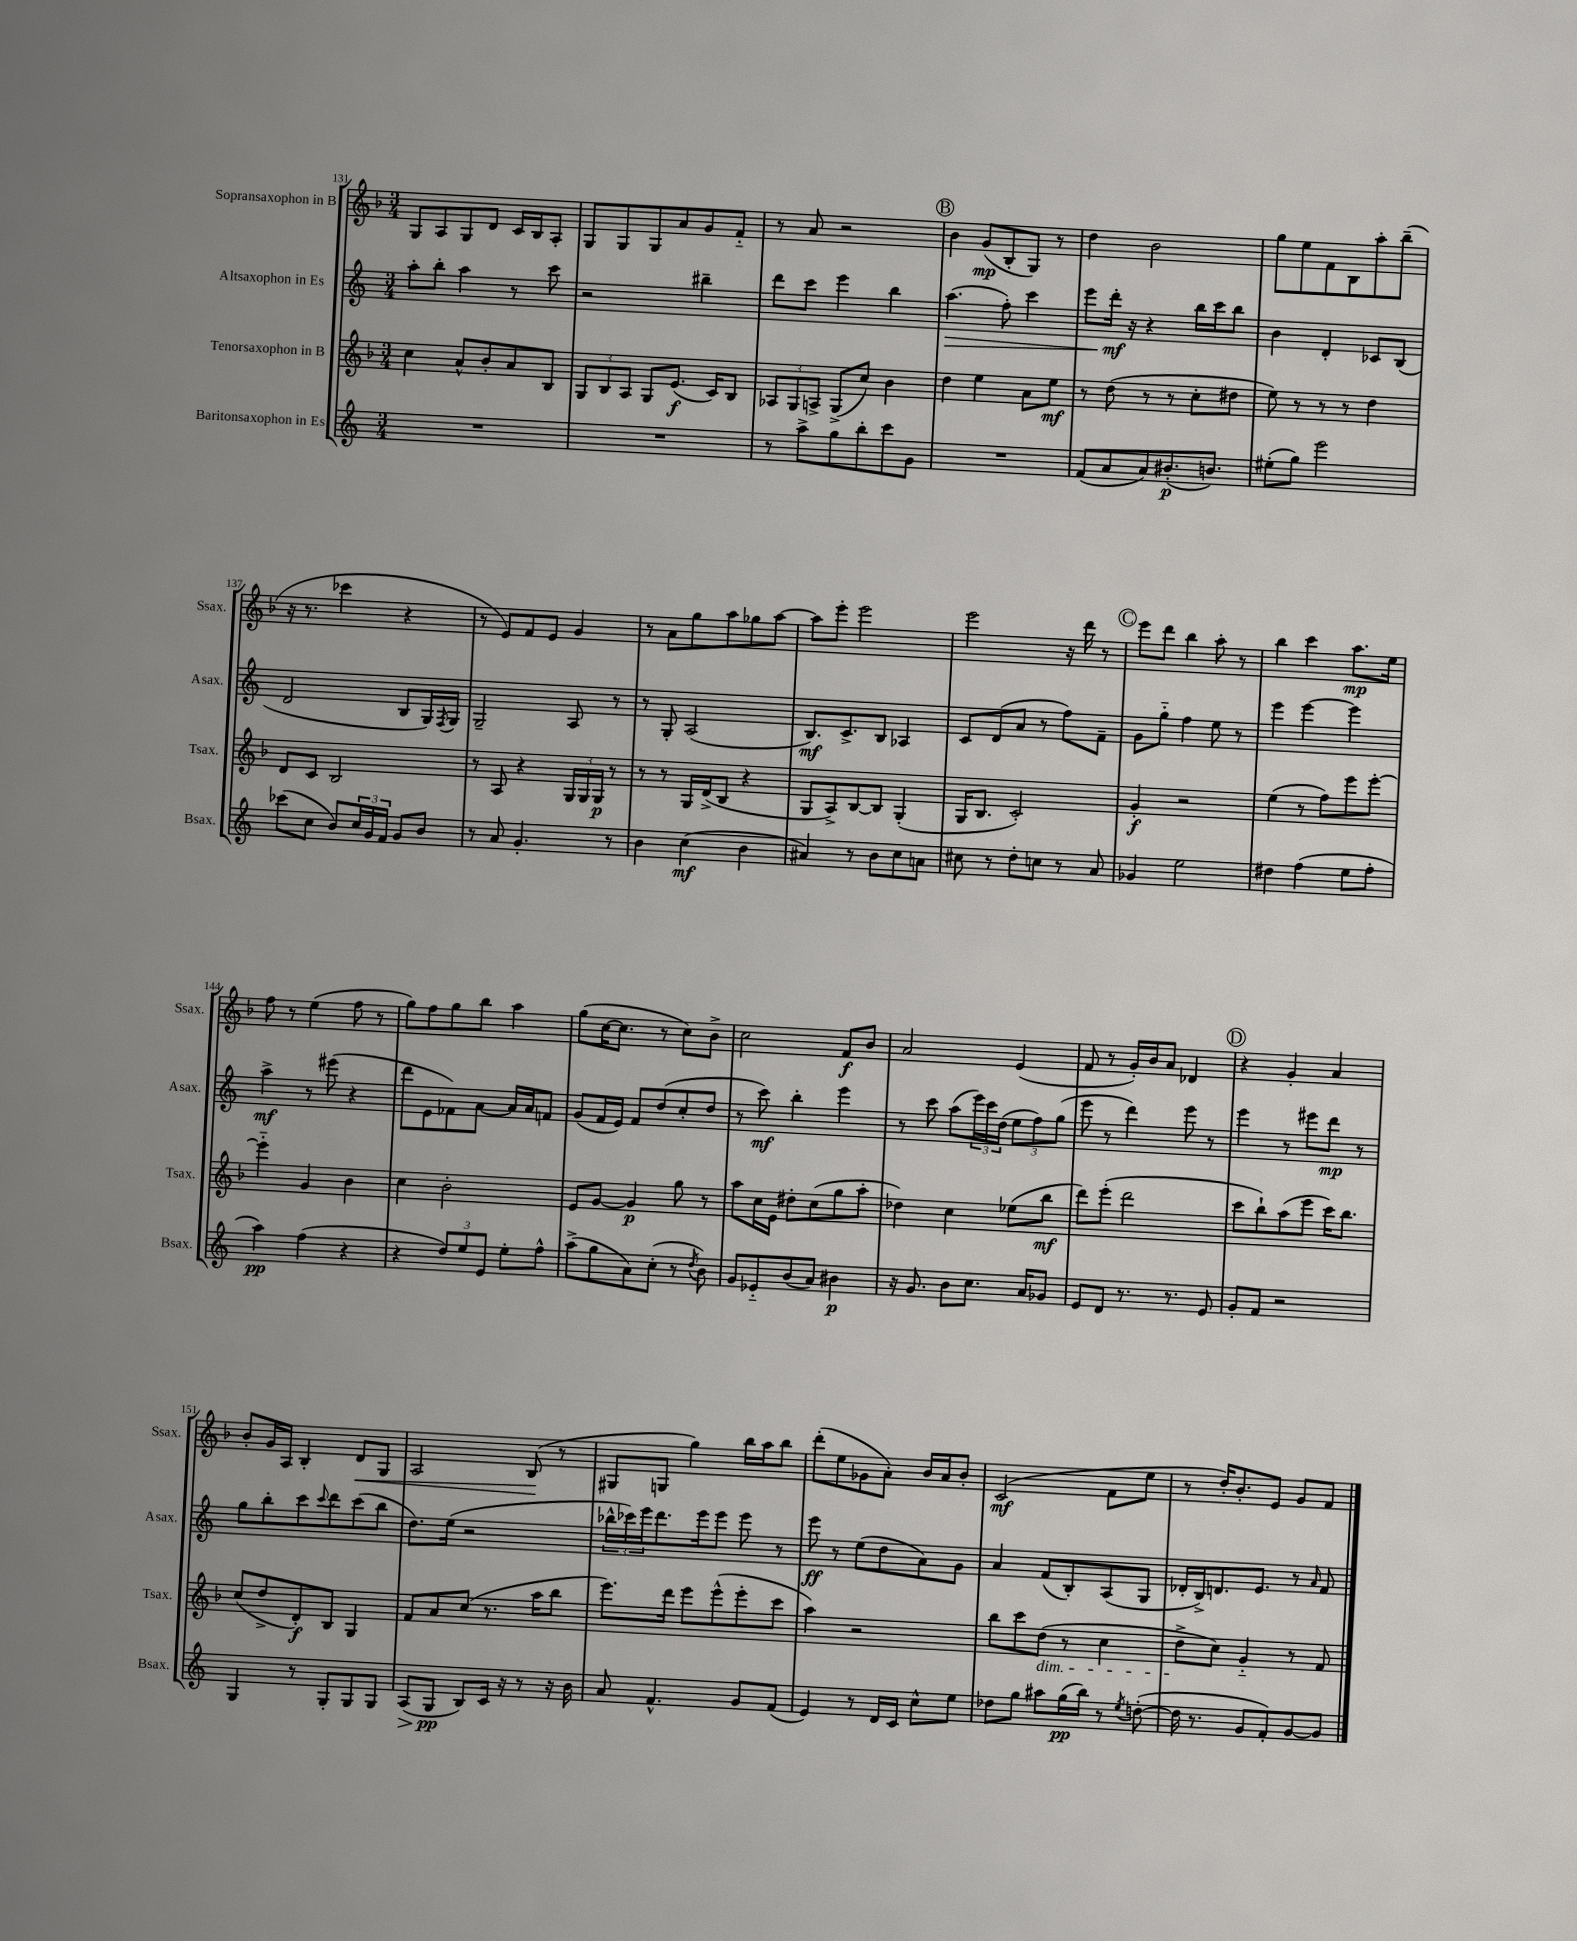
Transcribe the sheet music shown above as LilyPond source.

<<
\new StaffGroup <<
\new Staff = "s0" \with { instrumentName = "Sopransaxophon in B" shortInstrumentName = "Ssax." } {
    \clef treble \key f \major \numericTimeSignature \time 3/4
    g8 a8 g8 d'8 c'16 bes16 a8-. |
    g8 g8 g8 a'8 g'8 f'8-_ |
    r8 a'8 r2 |
    \mark \markup { \circle "B" } bes'4 g'8\mp( bes8-. g8) r8 |
    d''4 bes'2 |
    g''8 e''8 f'8 bes8 a''8-. bes''8--( |
    r16 r8. ces'''4 r4 |
    r8 e'8) f'8 e'8 g'4 |
    r8 a'8 g''8 a''8 ges''8 a''8~ |
    a''8 e'''8-. e'''2 |
    e'''2 r16 d'''16 r8 |
    \mark \markup { \circle "C" } e'''8 d'''8 bes''4 a''8-. r8 |
    bes''4 c'''4 a''8.\mp e''16 |
    f''8 r8 e''4( f''8 r8 |
    g''8) f''8 g''8 bes''8 a''4 |
    g''8( c''16~ c''8. r8 c''8) bes'8-> |
    c''2 f'8\f bes'8 |
    a'2 e'4( |
    f'8 r8 g'16-.) bes'16 a'8 des'4 |
    \mark \markup { \circle "D" } r4 g'4-. a'4 |
    bes'8-. g'16 a16 bes4-. d'8\< g8 |
    a2 bes8\!( r8 |
    gis8 g8 g''4) bes''16 a''16 bes''8 |
    d'''8-.( e''8 ges'8 a'8-.) bes'16 a'16 bes'8-. |
    c'2\mf( f'8 e''8 |
    r8 d''16-.) bes'8.-. e'8 g'8 f'8 \bar "|." |
}
\new Staff = "s1" \with { instrumentName = "Altsaxophon in Es" shortInstrumentName = "Asax." } {
    \clef treble \key c \major \numericTimeSignature \time 3/4
    a''8-. b''8-. a''4 r8 c'''8 |
    r2 bis''4-- |
    d'''8 c'''8 e'''4 b''4 |
    \mark \markup { \circle "B" } a''4.\>( f''8-.) c'''4 |
    e'''8 d'''16-.\mf\! r16 r4 b''16 c'''16 b''8 |
    b'4 d'4-. ces'8 b8( |
    d'2 b8 g16) \acciaccatura { f8 } g16 |
    g2-- a8 r8 |
    r8 g8-. a2( |
    b8.\mf) c'8.-> b8 aes4 |
    c'8 d'8( a'8 r8 f''8) f'8-- |
    \mark \markup { \circle "C" } g'8 g''8-_ f''4 e''8 r8 |
    e'''4 e'''4~ e'''4 |
    a''4->\mf r8 eis'''8( r4 |
    d'''8 e'8 fes'8) a'8~ a'16 a'16 f'8 |
    g'8( f'16 e'16) f'8 d''8( c''8-. d''8 |
    r8 c'''8\mf) b''4-. e'''4 |
    r8 c'''8 a''8( \tuplet 3/2 { e'''16) c'''16 d''16( } \tuplet 3/2 { e''8 f''8) g''8( } |
    e'''8 r8 d'''4) e'''8 r8 |
    \mark \markup { \circle "D" } e'''4 r8 eis'''8 d'''8\mp r8 |
    g''8 b''8-. c'''8 \appoggiatura { c'''8 } d'''8 c'''8( b''8 |
    d''8.) e''16( r2 |
    \tuplet 3/2 { bes''16-^ ces'''16) e'''16 } d'''8. e'''16 e'''8 e'''8 r8 |
    e'''8\ff r8 e''8( d''8 a'8) g'8 |
    a'4 f'8( b8-.) a8( g8 |
    des'16-. b16->) d'8. e'8. r8 \grace { a'16 } f'8 \bar "|." |
}
\new Staff = "s2" \with { instrumentName = "Tenorsaxophon in B" shortInstrumentName = "Tsax." } {
    \clef treble \key f \major \numericTimeSignature \time 3/4
    c''4 a'8-^ bes'8-. a'8 bes8 |
    \tuplet 3/2 { g8 bes8 a8 } g8 e'8.\f( c'16) bes8 |
    \tuplet 3/2 { aes8 g8 a8-> } g8->( c''8) bes'4 |
    \mark \markup { \circle "B" } d''4 e''4 a'8 e''8\mf |
    r8 d''8( r8 r8 c''8-. dis''8 |
    e''8) r8 r8 r8 d''4 |
    d'8 c'8 bes2 |
    r8 a8 r4 \tuplet 3/2 { g16 g16 g16\p } r8 |
    r8 r8 g16 d'16->( bes8 r4 |
    g8 a8->) bes8~ bes8 g4-.( |
    g16 bes8. c'2-.) |
    \mark \markup { \circle "C" } g'4-.\f r2 |
    e''4( r8 f''8) e'''8 e'''8~-. |
    e'''4-_ g'4 bes'4 |
    c''4 bes'2-. |
    e'8 g'8~ g'4\p g''8 r8 |
    a''8 c''16 e'16 dis''8-. c''8( g''8 a''8-. |
    des''4) c''4 ees''8( bes''8\mf |
    d'''8) e'''8-.( d'''2 |
    \mark \markup { \circle "D" } c'''8 bes''8-!) a''8( e'''8 c'''16) bes''8. |
    c''8( d''8-> d'8-.\f) bes8 g4 |
    f'8 a'8 c''8( r8. a''16 bes''8 |
    e'''8.) d'''16 e'''8 e'''8-^( e'''8-. c'''8 |
    a''4) r2 |
    bes''8 c'''8 d''8\dim( r8 c''4 |
    d''8->\! c''8) g'4-_ r8 f'8 \bar "|." |
}
\new Staff = "s3" \with { instrumentName = "Baritonsaxophon in Es" shortInstrumentName = "Bsax." } {
    \clef treble \key c \major \numericTimeSignature \time 3/4
    R2. |
    R2. |
    r8 a''8-> g''8 b''8-. c'''8 g'8 |
    \mark \markup { \circle "B" } R2. |
    f'8( a'8 a'8) bis'8.-.\p( b'8.) |
    eis''8-.( g''8) e'''2 |
    ces'''8( c''8 b'8) \tuplet 3/2 { c''16 g'16 f'16 } g'8 b'8 |
    r8 a'8 g'4.-. r8 |
    b'4 c''4\mf( b'4 |
    ais'4) r8 b'8 c''8 a'8 |
    cis''8 r8 d''8-. c''8 r8 a'8 |
    \mark \markup { \circle "C" } ges'4 e''2 |
    dis''4 f''4( e''8 f''8-. |
    a''4\pp) f''4( r4 |
    r4 \tuplet 3/2 { d''8) e''8 e'8 } e''8-. f''8-^ |
    a''8->( g''8 a'8) c''8-.( r8 \acciaccatura { d''8 } b'8) |
    g'8 ees'8-_ b'8( a'8) bis'4\p |
    r16 g'8. b'8 c''8. a'16 ges'8 |
    e'8 d'8 r8. r8. e'8 |
    \mark \markup { \circle "D" } g'8-. f'8 r2 |
    g4 r8 g8-. g8 g8 |
    a8\>( g8\pp\! b8) c'16 r16 r8 r16 b'16 |
    a'8 f'4.-^ g'8 f'8( |
    e'4) r8 d'16 c'16 c''8-^ e''8 |
    des''8 g''8 ais''8 g''16\pp( b''16) r8 \acciaccatura { e''8 } d''8~-.( |
    d''16 r8. g'8 f'8-.) g'8~ g'8 \bar "|." |
}
>>
>>
\layout { \context { \Score currentBarNumber = #131 } }
